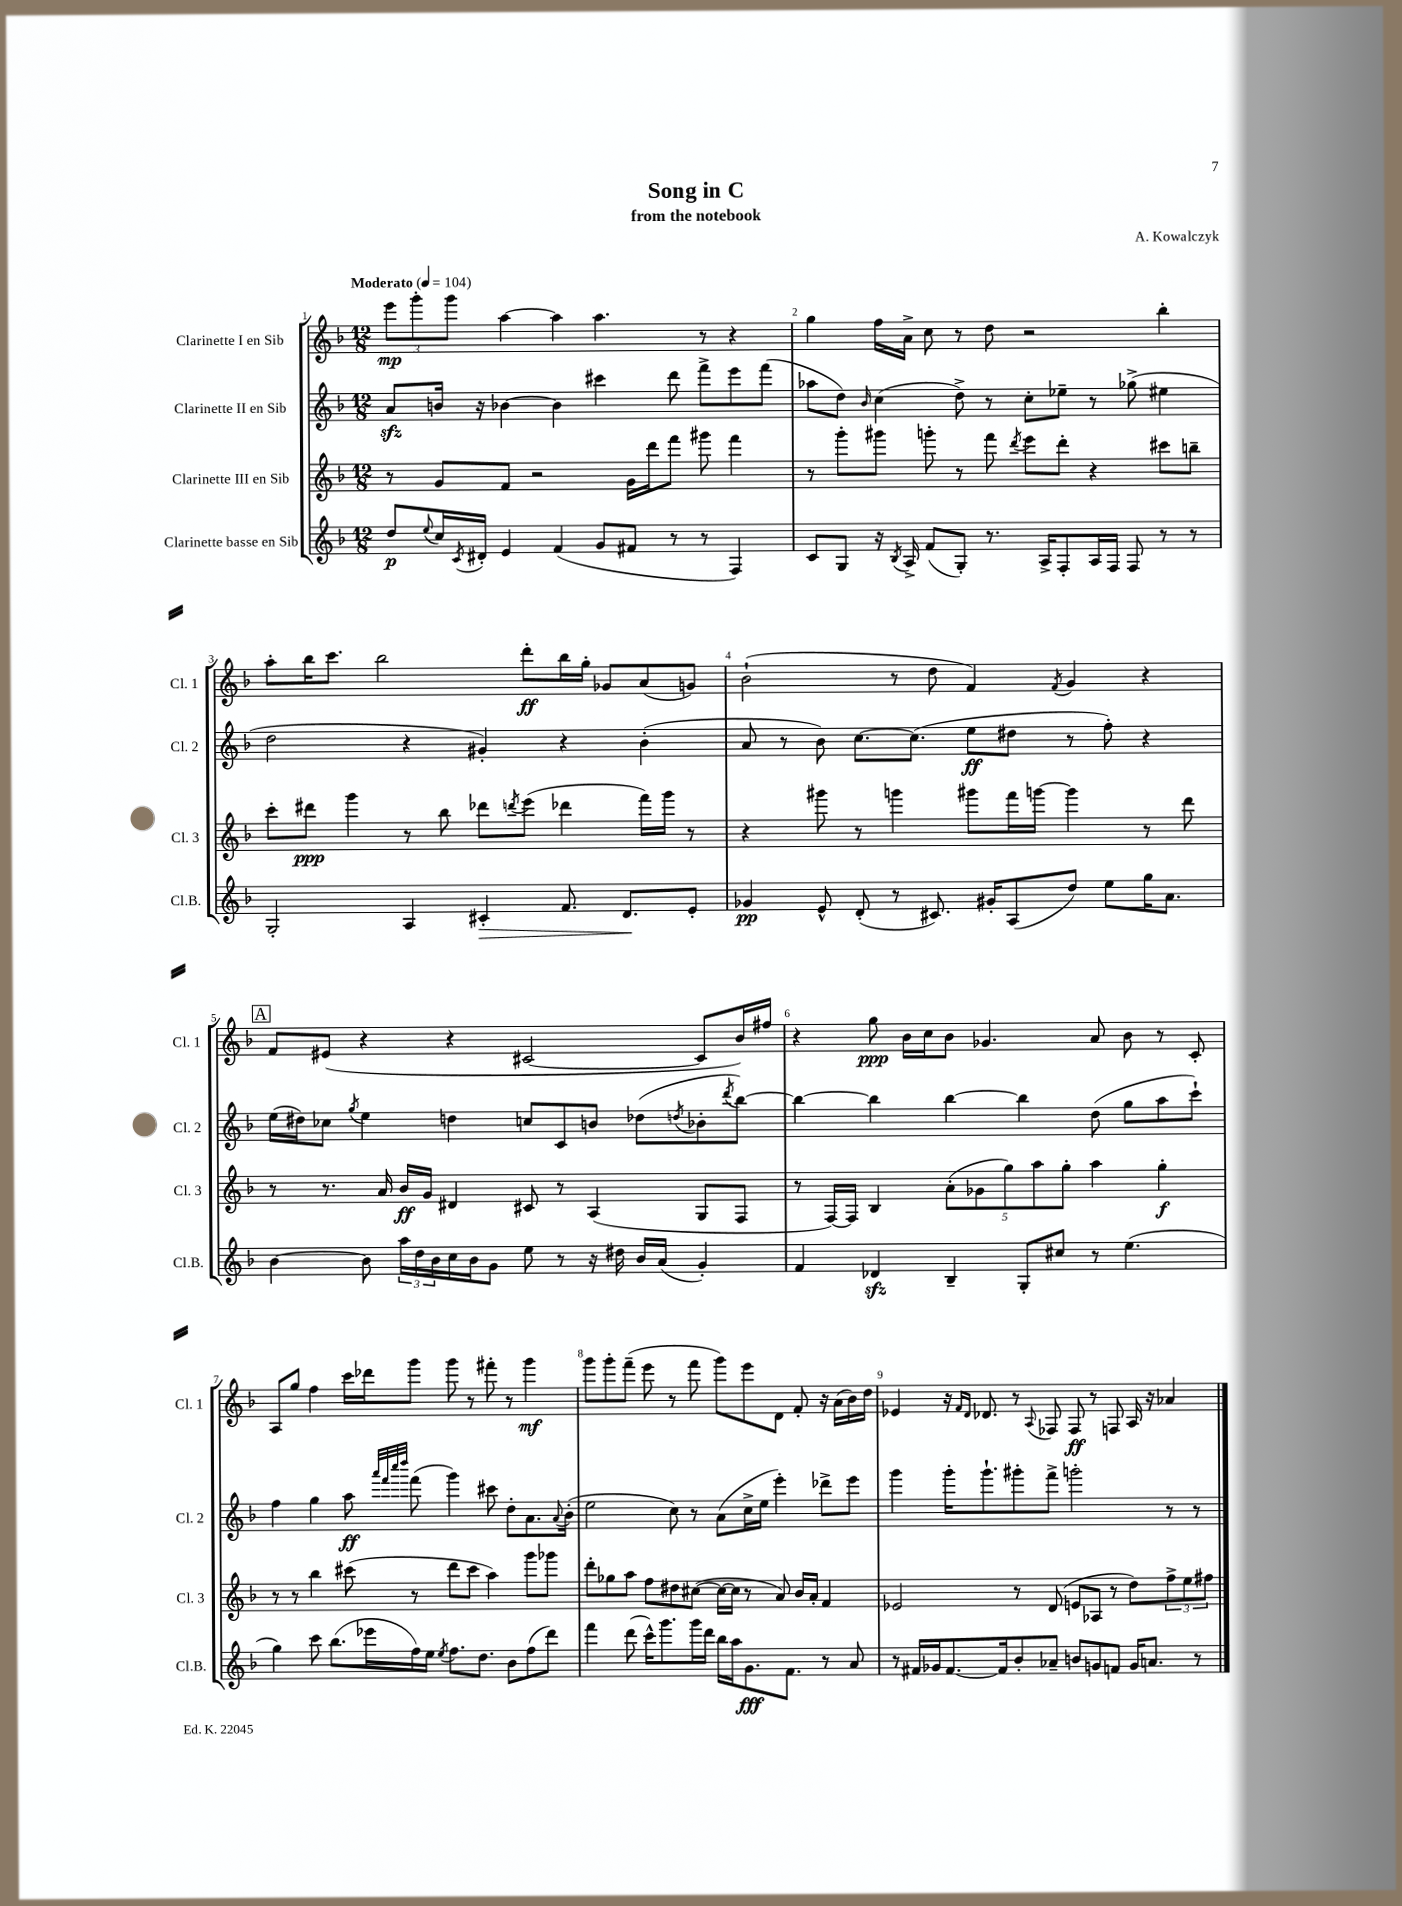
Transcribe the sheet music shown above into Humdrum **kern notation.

**kern	**kern	**kern	**kern
*staff4	*staff3	*staff2	*staff1
*clefG2	*clefG2	*clefG2	*clefG2
*k[b-]	*k[b-]	*k[b-]	*k[b-]
*M12/8	*M12/8	*M12/8	*M12/8
*MM104	*MM104	*MM104	*MM104
8dd	8r	8a	12eee
.	.	.	12ggg'
8qqee	.	.	.
16cc	8g	16b	.
.	.	.	12ggg
8qc	.	.	.
16d#'	.	16r	.
4e	8f	[4b-	[4aa
.	2r	.	.
(4f	.	4b-]	4aa]
8g	.	4ccc#	4.aa
8f#	16g	.	.
.	16ddd	.	.
8r	8fff	8ddd	.
8r	8ggg#	8fff^	8r
4F)	4fff	8eee	4r
.	.	(8fff	.
=	=	=	=
8c	8r	8aa-	4gg
8G	8ggg'	8dd)	.
.	.	16qqb-	.
16r	8ggg#	(4cc	16ff
8qB-	.	.	.
16A^	.	.	16a^
(8f	8ggg'	.	8cc
8G')	8r	8dd^)	8r
8.r	8fff	8r	8dd
.	8qddd	.	.
.	8eee	8cc'	2r
16A^	.	.	.
8F'	8ddd'	8ee-~	.
16A	4r	8r	.
16F	.	.	.
8F	.	(8gg-^	.
8r	8ccc#	4ee#	4bb-'
8r	8bb~	.	.
=	=	=	=
2G'	8ccc'	2dd	8aa'
.	8ddd#	.	16bb-
.	.	.	8.ccc
.	4ggg	.	.
.	.	.	2bb-
4A	8r	4r	.
.	8bb-	.	.
4c#'	8ddd-	4g#')	.
.	8qddd	.	.
.	(8eee	.	8ddd'
8.f	4ddd-	4r	16bb-
.	.	.	16gg'
.	.	.	8g-
8.d	.	.	.
.	16fff)	(4b-'	(8a
.	16ggg	.	.
8e'	8r	.	8g)
=	=	=	=
4g-	4r	8a	(2b-`
.	.	8r	.
8e^^	8ggg#	8b-)	.
(8d'	8r	[8.cc	.
8r	4ggg	.	8r
.	.	(8.cc]	.
8.c#)	.	.	8dd
.	8ggg#	8ee	4f)
16g#'	.	.	.
(8A	16fff	8dd#	.
.	[16ggg	.	.
.	.	.	8qf
8dd)	4ggg]	8r	4g
8ee	.	8ff')	.
16gg	8r	4r	4r
8.a	.	.	.
.	8ddd	.	.
=	=	=	=
[4b-	8r	(16ee	8f
.	.	16dd#)	.
.	8.r	8cc-	(8e#
.	.	8qgg	.
8b-]	.	4ee	4r
.	16a	.	.
24aa	16b-	.	.
24dd	.	.	.
.	16g	.	.
24b-	.	.	.
16cc	4d#	4dd	4r
16b-	.	.	.
8g	.	.	.
8ee	8c#	8cc	[2c#
8r	8r	8c	.
16r	(4A	8b	.
16dd#	.	.	.
16b-	.	(8dd-	.
(16a	.	.	.
.	.	8qdd	.
4g')	8G	8b-'	8c#]
.	.	8qddd	.
.	8F	[8bb-)	16b-)
.	.	.	16ff#
=	=	=	=
4f	8r	4bb-_	4r
.	[16F)	.	.
.	16F]	.	.
4d-	4B-	4bb-]	8gg
.	.	.	16b-
.	.	.	16cc
4B-~	(10a'	[4bb-	8b-
.	10g-	.	.
.	.	.	4.g-
.	10gg)	.	.
8G'	.	4bb-]	.
.	10aa	.	.
8cc#	.	.	.
.	10gg'	.	.
8r	4aa	(8dd	8a
(4.ee	.	8gg	8b-
.	4gg'	8aa	8r
.	.	8ccc`)	8c'
=	=	=	=
4gg)	8r	4ff	8A
.	8r	.	8gg
8ccc	4bb-	4gg	4ff
(8.bb-	.	.	.
.	(8ccc#	8aa	16ccc
16eee-	.	.	16ddd-
.	.	32qqaaa	.
.	.	32qqfff	.
.	.	32qqcccc	.
.	.	32qqdddd	.
16ff)	8r	(8fff	8ggg
16ee	.	.	.
8qee	.	.	.
8.ff	8ddd	4ggg)	8ggg
.	8ccc#	.	8r
8.dd	.	.	.
.	4aa)	8ccc#	8fff#'
8b-	.	8dd'	8r
(8ff	8ggg	8.a	4ggg
8ddd)	8ggg-	.	.
.	.	8qqa	.
.	.	(16b-'	.
=	=	=	=
4fff	8ddd'	2ee	8ggg
.	8gg-	.	8ggg'
(8ddd	8aa	.	(8fff~
16ccc^^)	8ff	.	8eee
8.ggg	.	.	.
.	8dd#	8cc)	8r
16ggg	([8cc#	8r	8fff
16ddd	.	.	.
16bb-	16cc#_	(8a	8ggg)
16aa	16cc#]	.	.
8.g	8r	16cc^	8eee
.	.	16ee	.
.	8a)	4eee')	8d
8.f	.	.	.
.	16b-	.	8f'
.	16a'	.	.
8r	4f	8ddd-^	16r
.	.	.	(16a
8a	.	8eee	16b-)
.	.	.	16dd
=	=	=	=
8r	2e-	4ggg	4e-
16f#	.	.	.
16g-	.	.	.
[8.f#	.	16ggg'	16r
.	.	.	16qqf
.	.	.	16qqd
.	.	8.ggg`	8.d-
16f#]	.	.	.
8b-'	8r	8ggg#'	8r
.	.	.	8qqA
8a-~	(8d	8fff^	8F-
8b	8e	2ggg'	8F-
8g	8A-	.	8r
8f	8r	.	8F
16g	8dd)	.	16A
8.a	.	.	16r
.	12ff^	8r	4a-
.	12ee	.	.
8r	.	8r	.
.	12ff#	.	.
==	==	==	==
*-	*-	*-	*-
